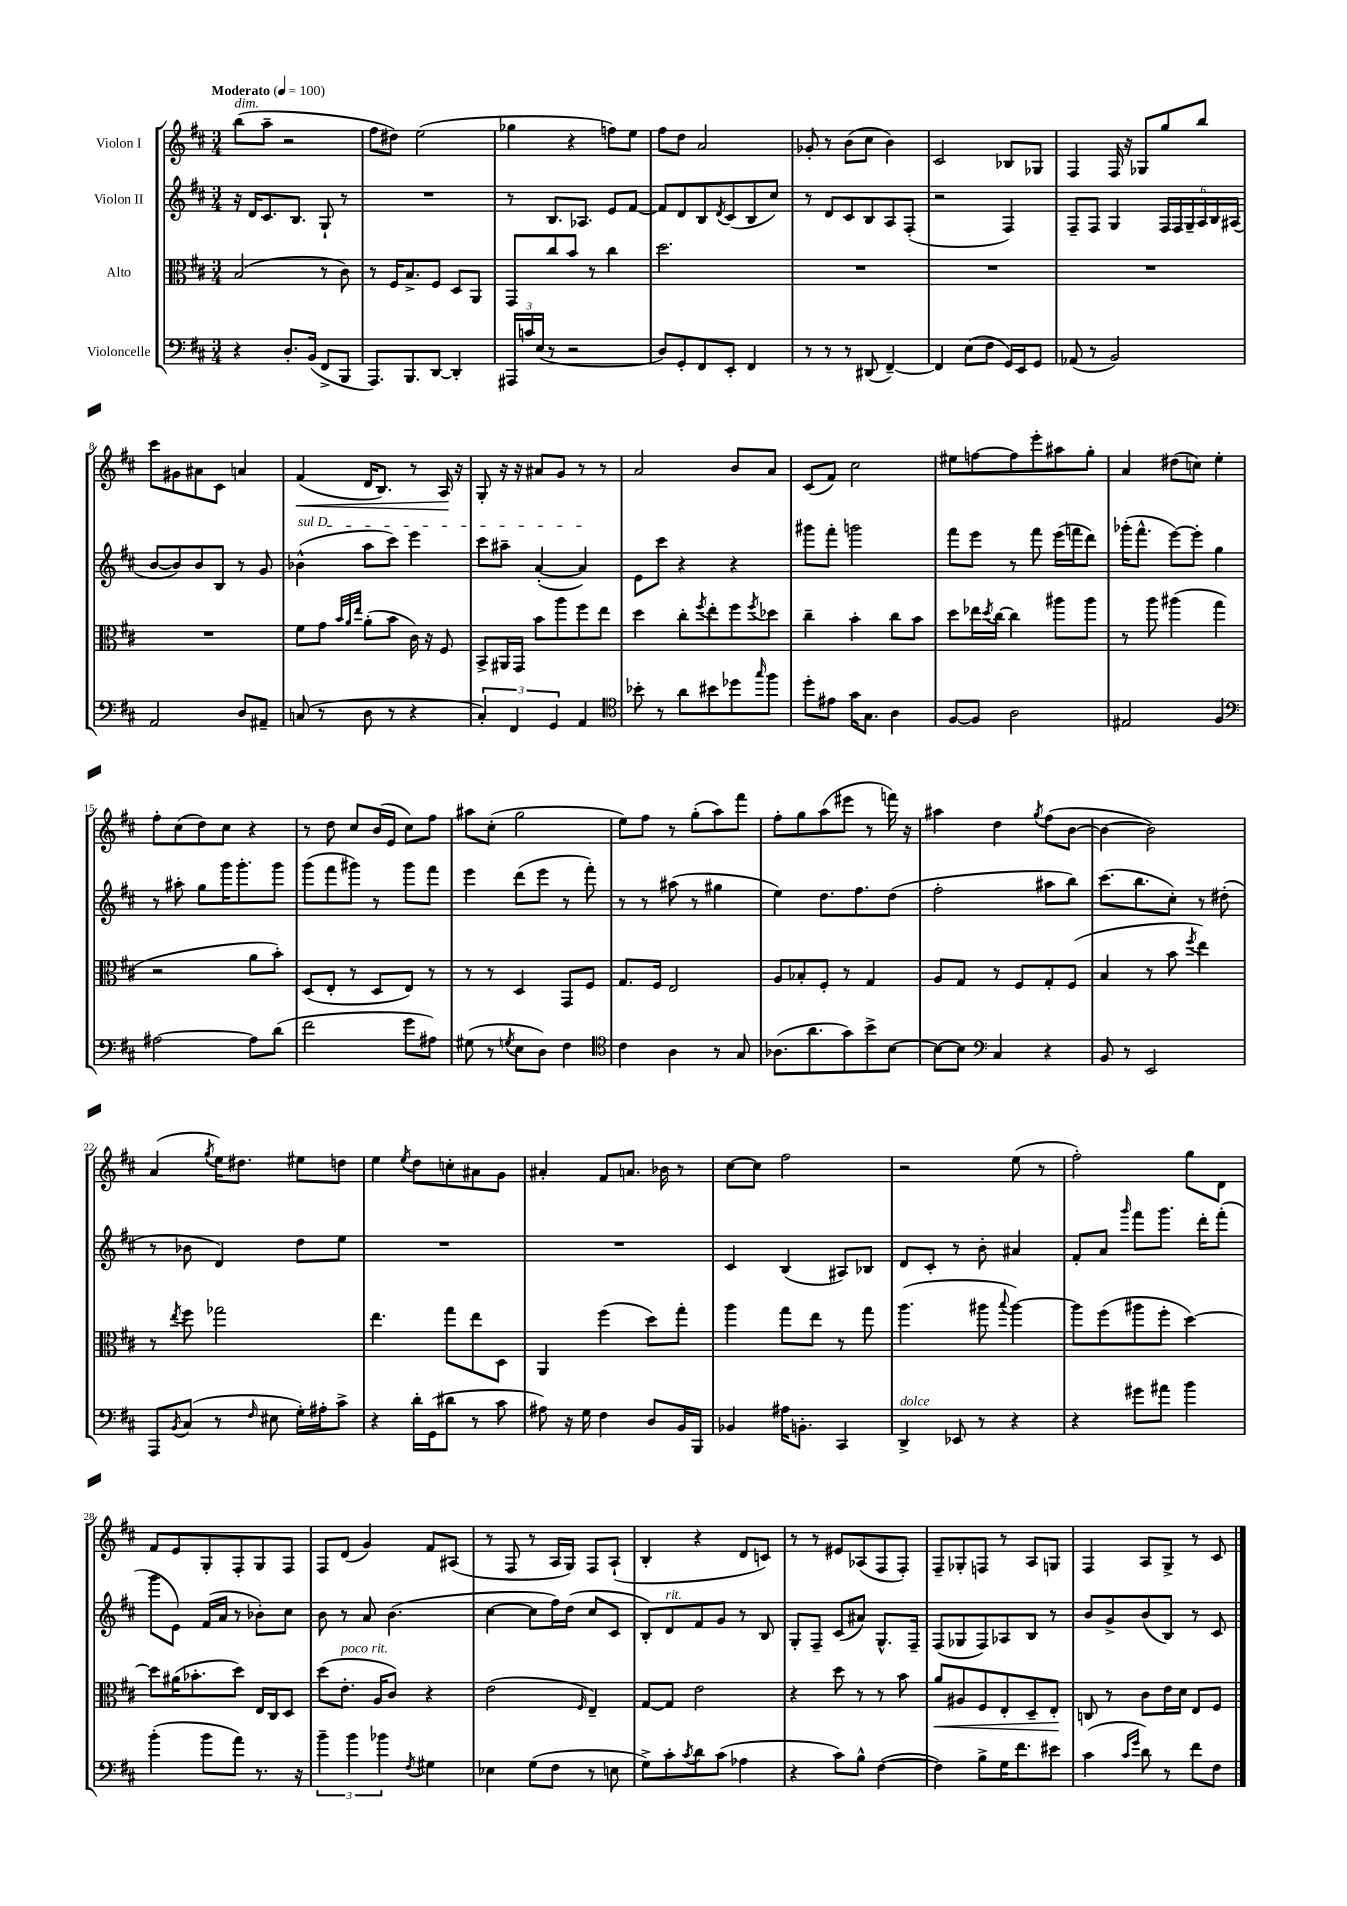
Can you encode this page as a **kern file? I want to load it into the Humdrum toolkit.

**kern	**kern	**kern	**kern
*staff4	*staff3	*staff2	*staff1
*clefF4	*clefC3	*clefG2	*clefG2
*k[f#c#]	*k[f#c#]	*k[f#c#]	*k[f#c#]
*M3/4	*M3/4	*M3/4	*M3/4
*MM100	*MM100	*MM100	*MM100
4r	(2B/	16r	(8bb\L
.	.	16d/LK	.
.	.	8.c#/	8aa~\J
8.D'/L	.	.	2r
.	.	8.B/J	.
(16BB/Jk	.	.	.
8FF#^/L	8r	8G`/	.
8BBB/J	8c#\)	8r	.
=	=	=	=
8.AAA/L)	8r	2.r	8ff#\L
.	16F#/LK	.	8dd#\J)
8.BBB/	8.B^/	.	.
.	.	.	(2ee\
[8DD/J	8F#/J	.	.
4DD'/]	8D/L	.	.
.	8AA/J	.	.
=	=	=	=
24AAA#/LL	8GG/L	8r	4gg-\
24c/	.	.	.
(24E/JJ	.	.	.
8r	8cc#/	8.B/L	.
2r	8b/J	.	4r
.	.	8.A-/J	.
.	8r	.	.
.	4cc#\	8e/L	8ff\L)
.	.	[8f#/J	8ee\J
=	=	=	=
8D/L)	2.dd\	8f#/]L	8ff#\L
8GG'/	.	8d/	8dd\J
8FF#/	.	8B/	2a/
.	.	8qd/	.
8EE'/J	.	(8c#/	.
4FF#/	.	8B/	.
.	.	8cc#/J)	.
=	=	=	=
8r	2.r	8r	8g-'/
8r	.	8d/L	8r
8r	.	8c#/	(8b\L
(8DD#/	.	8B/	8cc#\J
[4FF#~/)	.	8A/	4b\)
.	.	(8F#'/J	.
=	=	=	=
4FF#/]	2.r	2r	2c#/
(8E\L	.	.	.
8F#\J	.	.	.
16GG/LL)	.	4F#/)	8B-/L
16EE/J	.	.	.
8GG/J	.	.	8G-/J
=	=	=	=
(8AA-/	2.r	8F#~/L	4F#/
8r	.	8F#/J	.
2BB/)	.	4G/	16F#/
.	.	.	16r
.	.	.	8G-/L
.	.	24F#/LL	8gg/
.	.	24F#/	.
.	.	24G~/	.
.	.	24A/	8bb/J
.	.	24B/	.
.	.	(24A#/JJ	.
=	=	=	=
2AA/	2.r	[8b/L	8ccc#\L
.	.	8b/])	8g#\
.	.	8b/	8a#\
.	.	8B/J	8c#\J
8D/L	.	8r	4a/
8AA#~/J	.	8g/	.
=	=	=	=
(8C/	8f#\L	(4b-^^\	(4f#/
8r	8g\J	.	.
.	32qqb/LLL	.	.
.	32qqa/	.	.
.	32qqee/JJJ	.	.
8D\	(8a'\L	8aa\L	16d/LK
.	.	.	8.B/J)
8r	8b\J	8ccc#\J)	.
4r	16c#\)	4eee\	8r
.	16r	.	.
.	8F#/	.	16A/
.	.	.	16r
=	=	=	=
6C#'/)	8BB^/L	8ccc#\L	8G'/
.	16AA#/L	8aa#~\J	16r
6FF#/	.	.	.
.	16GG/JJ	.	16r
.	8b\L	([4a'/	8a#/L
6GG/	.	.	.
.	8aa\	.	8g/J
4AA/	8ff#\	4a/])	8r
.	8ee\J	.	8r
=	=	=	=
*clefC4	*	*	*
8b-'\	4dd\	8e\L	2a/
8r	.	8ccc#\J	.
8a\L	8cc#'\L	4r	.
.	8qff#/	.	.
8b#\	8ee'\	.	.
8dd-\	8ff#\	4r	8b/L
16qqgg/	8qff#/	.	.
8ff#\J	8dd-\J	.	8a/J
=	=	=	=
8dd'\L	4cc#~\	8ggg#\L	(8c#/L
8e#\J	.	8fff#'\J	8f#/J)
16g\LK	4b'\	2ggg\	2cc#\
8.G\J	.	.	.
4A\	8cc#\L	.	.
.	8b\J	.	.
=	=	=	=
[8F#/L	8dd\L	8fff#\L	8ee#\L
8F#/]J	16ee-\L	8eee\J	[8ff\
.	8qdd/	.	.
.	[16cc#\JJ	.	.
2A\	4cc#\]	8r	8ff\]
.	.	8fff#\	8eee'\
.	8aa#\L	(16eee\LL	8aa#\
.	.	16fff\J	.
.	8aa#\J	8ddd\J)	8gg'\J
=	=	=	=
2E#/	8r	(16ggg-'\LK	4a/
.	.	8.fff#^^\J	.
.	8aa\	.	.
.	(4aa#\	[8eee\L)	(8dd#\L
.	.	8eee'\]J	8cc\J)
4F#/	4gg\	4gg\	4ee'\
=	=	=	=
*clefF4	*	*	*
[2A#\	2r	8r	8ff#'\L
.	.	8aa#'\	(8cc#\
.	.	8gg\L	8dd\)
.	.	16ggg\K	8cc#\J
.	.	8.ggg'\	.
8A#\]L	8a\L	.	4r
(8d\J	8b'\J)	8ggg\J	.
=	=	=	=
2f#\	(8D/L	(8ggg\L	8r
.	8E'/J	8fff#\	8dd\
.	8r	8ggg#\J)	8cc#/L
.	8D/L	8r	(16b/L
.	.	.	16e/JJ
8g\L	8E/J)	8ggg#\L	8cc#\L)
8A#\J)	8r	8fff#\J	8ff#\J
=	=	=	=
(8G#\	8r	4eee\	8aa#\L
8r	8r	.	(8cc#'\J
8qG/	.	.	.
8E\L	4D/	(8ddd\L	2gg\
8D\J)	.	8eee\J	.
4F#\	8GG/L	8r	.
.	8F#/J	8fff#'\)	.
=	=	=	=
*clefC4	*	*	*
4c#\	8.G/L	8r	8ee\L)
.	.	8r	8ff#\J
.	16F#/Jk	.	.
4A\	2E/	(8aa#\	8r
.	.	8r	(8gg'\L
8r	.	4gg#\	8aa\)
8G/	.	.	8fff#\J
=	=	=	=
(8.A-\L	8A/L	4ee\)	8ff#'\L
.	8B-'/	.	8gg\
8.a\	.	.	.
.	8F#'/J	8.dd\L	(8aa\
8g\)	8r	.	8eee#\J
.	.	8.ff#\	.
8b^\	4G/	.	8r
[8B\J	.	(8dd\J	16fff\)
.	.	.	16r
=	=	=	=
8B\_L	8A/L	2ff#'\	4aa#\
8B\]J	8G/J	.	.
*clefF4	*	*	*
4C#/	8r	.	4dd\
.	8F#/L	.	.
.	.	.	8qgg/
4r	8G'/	8aa#\L	(8ff#\L
.	(8F#/J	8bb\J)	[8b\J
=	=	=	=
8BB/	4B/	(8.ccc#\L	4b\_
8r	.	.	.
.	.	8.bb\	.
2EE/	8r	.	2b\])
.	8b\	8cc#'\J)	.
.	8qff#/	.	.
.	4ee\)	8r	.
.	.	(8dd#'\	.
=	=	=	=
8AAA/L	8r	8r	(4a/
8qBB/	8qee/	.	.
(8C#/J	8ff#\	8b-\	.
.	.	.	8qgg/
8r	2gg-\	4d/)	16ee\LK)
.	.	.	8.dd#\J
16qqF#/	.	.	.
8E#\	.	.	.
16G'\LL)	.	8dd\L	8ee#\L
16A#'\J	.	.	.
8c#^\J	.	8ee\J	8dd\J
=	=	=	=
4r	4.ee\	2.r	4ee\
.	.	.	8qee/
16d'\LL	.	.	8dd\L
(16GG\J	.	.	.
8d#\J	8gg\L	.	8cc'\
8r	8ee\	.	8a#\
8c#\	8D\J	.	8g\J
=	=	=	=
8A#\)	4AA/	2.r	4a#'/
16r	.	.	.
16G\	.	.	.
4F#\	(4ff#\	.	8f#/L
.	.	.	8.a/J
8D/L	8dd\L)	.	.
.	.	.	16b-\
16BB/L	8gg'\J	.	8r
16BBB/JJ	.	.	.
=	=	=	=
4BB-/	4aa\	4c#/	[8cc#\L
.	.	.	8cc#\]J
16A#\LK	8gg\L	(4B/	2ff#\
8.BB'\J	.	.	.
.	8ee\J	.	.
4CC#/	8r	8A#/L)	.
.	8gg\	8B-/J	.
=	=	=	=
4DD^/	(4.aa\	8d/L	2r
.	.	8c#'/J	.
8EE-/	.	8r	.
8r	8aa#\	8b'\	.
.	8qqbb/	.	.
4r	[4aa#\)	4a#/	(8ee\
.	.	.	8r
=	=	=	=
4r	8aa#\]L	8f#'/L	2ff#'\)
.	(8ff#\	8a/J	.
.	.	16qqggg/	.
8g#\L	8aa#\	8fff#\L	.
8a#\J	8ff#'\J	8.ggg\J	.
4b\	[4dd\)	.	8gg\L
.	.	16ddd'\LK	.
.	.	(8fff#'\J	8d\J
=	=	=	=
(4b'\	8dd\]L	8ggg\L	8f#/L
.	(16a#\K	8e\J)	8e/
.	8.b-'\	.	.
8b\L	.	(16f#/LL	8G'/
.	.	16a/JJ	.
8a\J)	8dd\J)	8r	8F#'/
8.r	16E/LL	8b-'\L)	8G/
.	16C#/J	.	.
.	8D/J	8cc#\J	8F#/J
16r	.	.	.
=	=	=	=
6b~\	(8dd\L	8b\	8F#/L
.	8.e'\J	8r	(8d/J
6b\	.	.	.
.	.	8a/	4g/)
.	16A/LK	.	.
6b-\	.	.	.
.	8c#/J)	(4.b\	.
8qF#/	.	.	.
4G#\	4r	.	8f#/L
.	.	.	(8A#/J
=	=	=	=
4E-\	(2e\	[4cc#\	8r
.	.	.	8F#/
(8G\L	.	8cc#\]L	8r
8F#\J	.	16ff#\L)	16A/LL
.	.	(16dd\JJ	16G/JJ)
.	16qqF#/	.	.
8r	4E~/)	8cc#/L	8F#/L
8E\	.	8c#/J	(8A`/J
=	=	=	=
8G^\L)	[8G/L	8B'/L)	4B'/
8c#'\	8G/]J	8d/	.
8qc#/	.	.	.
8d\	2e\	8f#/	4r
(8c#\J	.	8g/J	.
4A-\	.	8r	8d/L
.	.	8B/	8c/J)
=	=	=	=
4r	4r	8G'/L	8r
.	.	8F#~/J	8r
8c#\L)	8dd\	(8c#/L	8e#/L
8B^^\J	8r	8a#/J)	(8A-/
([4F#\	8r	8.G^^/L	8F#/
.	8b\	.	8F#'/J)
.	.	16F#~/Jk	.
=	=	=	=
4F#\])	8a/L	(8F#/L	8F#~/L
.	8A#/	8G-/	8G-'/
8B^\L	8F#/	8F#/)	8F/J
16G\K	8E'/	8A-/	8r
8.f#\	.	.	.
.	8D~/	8B/J	8A/L
8e#\J	8E'/J	8r	8G/J
=	=	=	=
(4c#\	8C/	8b/L	4F#/
.	8r	8g^/	.
16qqc#/LL	.	.	.
16qqg/JJ	.	.	.
8d\)	8c#\L	(8b/	8A/L
8r	16e\L	8B/J)	8G^/J
.	16d\JJ	.	.
8f#\L	8E/L	8r	8r
8F#\J	8F#/J	8c#/	8c#/
==	==	==	==
*-	*-	*-	*-
